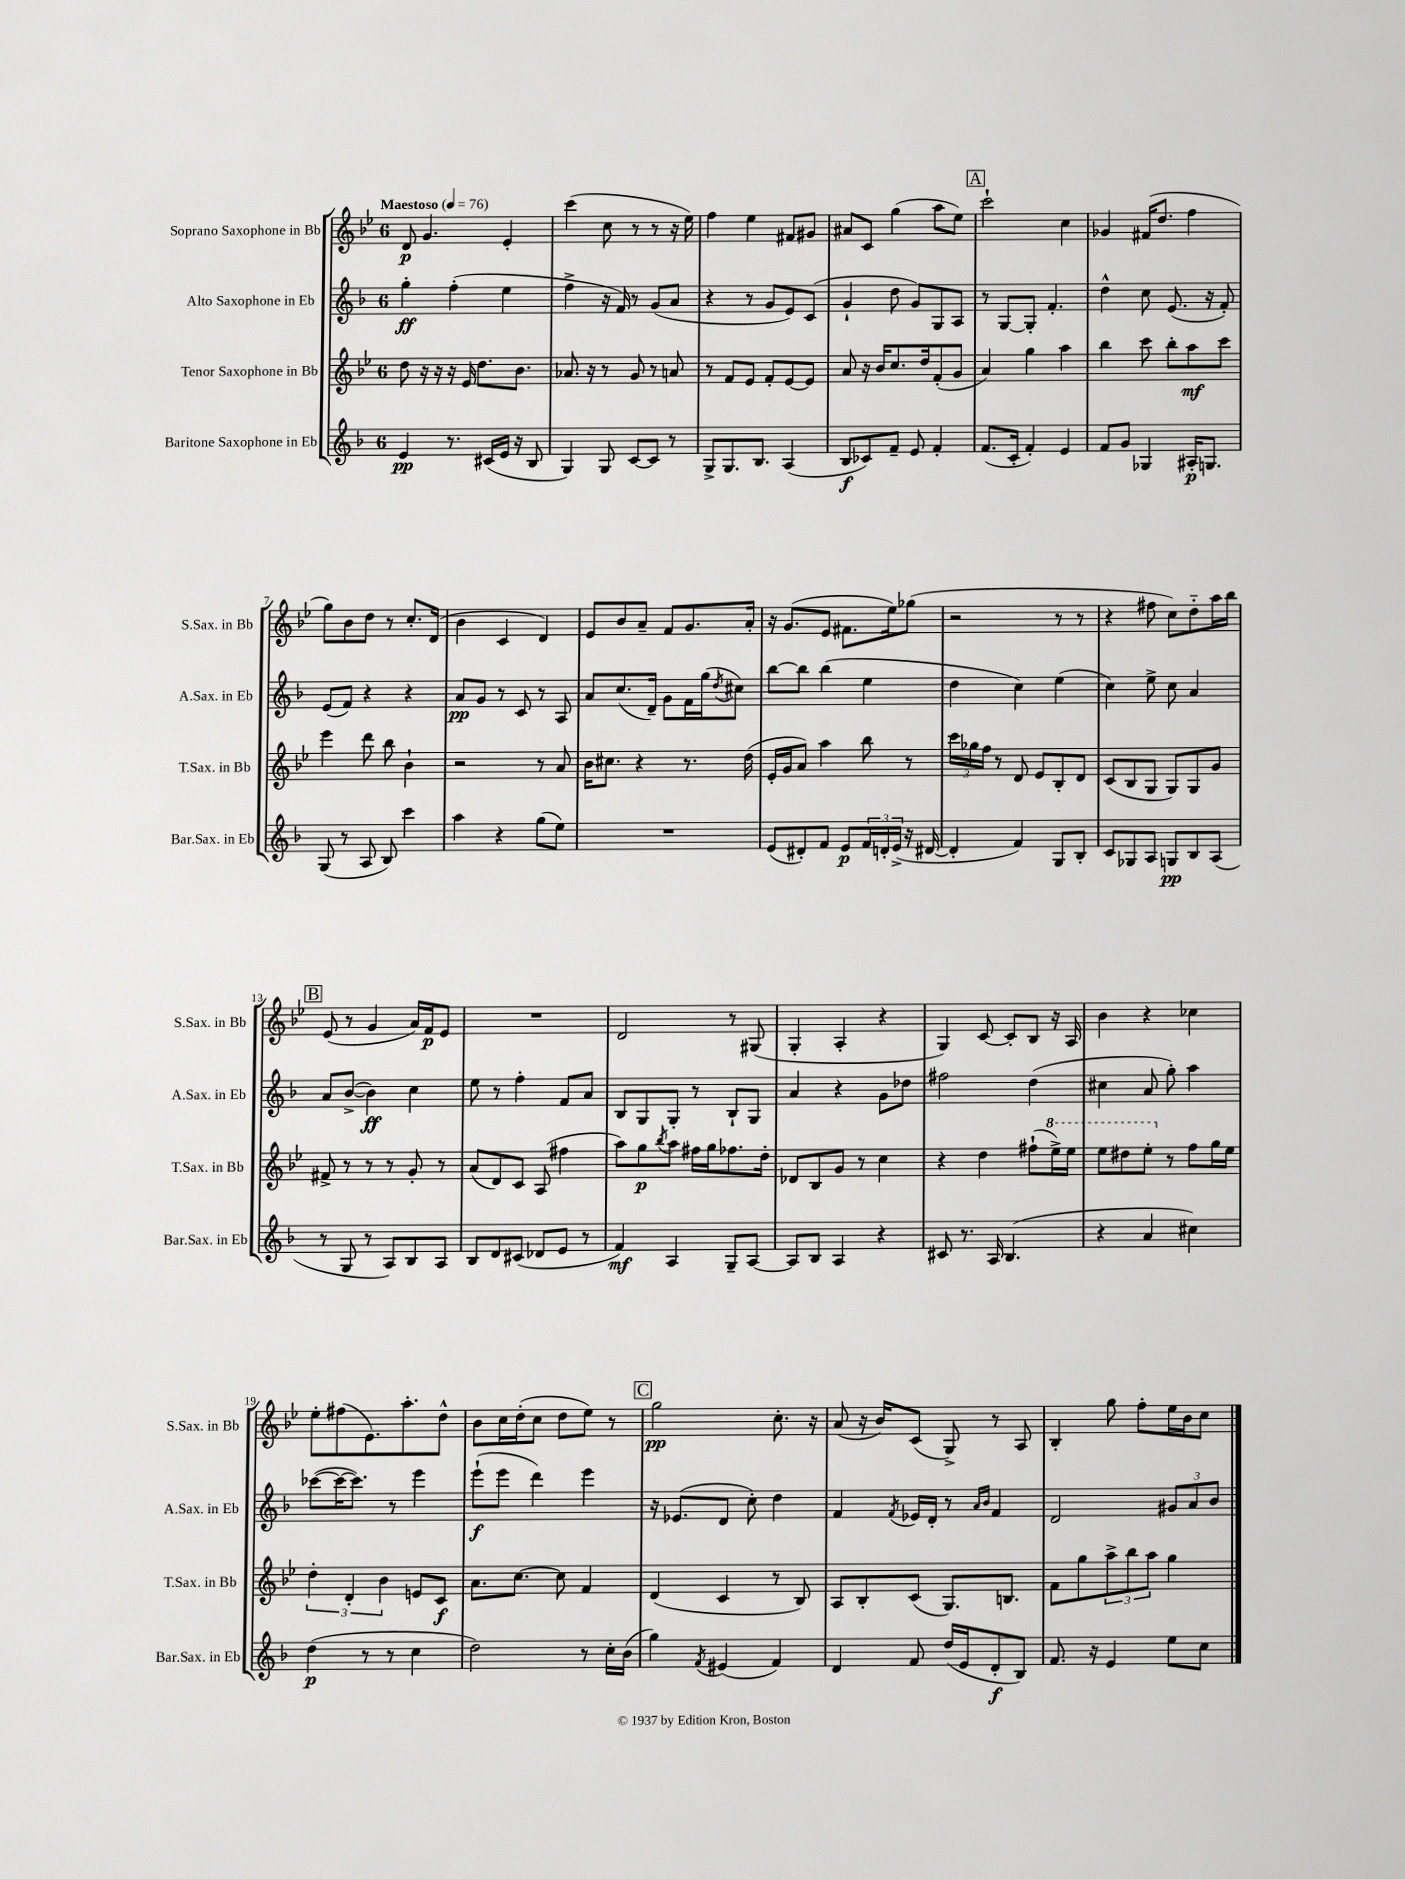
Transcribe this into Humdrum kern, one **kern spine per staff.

**kern	**kern	**kern	**kern
*staff4	*staff3	*staff2	*staff1
*clefG2	*clefG2	*clefG2	*clefG2
*k[b-]	*k[b-e-]	*k[b-]	*k[b-e-]
*M6/8	*M6/8	*M6/8	*M6/8
*MM76	*MM76	*MM76	*MM76
4e	8dd	4gg'	8d
.	16r	.	4.g
.	16r	.	.
8.r	16r	(4ff'	.
.	16e-	.	.
.	8.dd	.	.
(16c#	.	.	.
16e	.	4ee	4e-'
16r	8.b-	.	.
8B-	.	.	.
=	=	=	=
4G)	8.a-	4ff^	(4ccc
.	16r	.	.
8G	8r	16r	8cc
.	.	16f)	.
[8c	8g	8r	8r
8c]	8r	(8g	8r
8r	8a	8a	16r
.	.	.	16ee-)
=	=	=	=
8G^	8r	4r	4ff
8.G	8f	.	.
.	8e-	8r	4ee-
8.B-	.	.	.
.	8f'	8g	.
(4A	[8e-	8e)	8f#
.	8e-]	(8c	8g#
=	=	=	=
8B-	8a	4g`	8a#
8c-)	16r	.	8c
.	16b-	.	.
8f~	8.cc	8dd	(4gg
8e	.	8g)	.
.	16dd	.	.
4f'	(8f'	8G	8aa
.	8g	8A	8ee-)
=	=	=	=
(8.f	4a)	8r	2ccc`
.	.	[8G	.
16c'	.	.	.
4f')	4gg	8G']	.
.	.	4.f'	.
4e	4aa	.	4cc
=	=	=	=
8f	4bb-	4dd^^	4g-
8g	.	.	.
4G-	8ccc	8cc	(16f#
.	.	.	8.dd
.	8bb-'	(8.e	.
16A#'	8aa	.	4ff
8.G	.	16r	.
.	8ccc	8f')	.
=	=	=	=
(8G	4eee-	(8e	8gg)
8r	.	8f)	8b-
8A	8ddd	4r	8dd
8B-)	8bb-	.	8r
4ccc	4b-`	4r	8.cc'
.	.	.	(16d
=	=	=	=
4aa	2r	8a	4b-
.	.	8g	.
4r	.	8r	4c
.	.	8c	.
(8gg	8r	8r	4d)
8ee)	8a	8A	.
=	=	=	=
2.r	16b-	8a	8e-
.	8.cc#	.	.
.	.	(8.cc	8b-
.	4r	.	8a~
.	.	16d~)	.
.	.	8g	8f
.	8.r	16f	8.g
.	.	(16gg	.
.	.	8qdd	.
.	.	8cc#)	.
.	(16dd	.	16a'
=	=	=	=
(8e	16e-'	[8bb-	16r
.	16g	.	(8.g
8d#')	8a)	8bb-]	.
8f	4aa	(4bb-	8e-
8e	.	.	8.f#
24f	8bb-	4ee	.
24d'	.	.	.
.	.	.	16ee-)
(24e^	.	.	.
16r	8r	.	(8gg-
[16d#	.	.	.
=	=	=	=
4d#']	24ccc	4dd	2r
.	24gg-	.	.
.	24ff	.	.
.	8r	.	.
4f)	8d	4cc)	.
.	8e-	.	.
8G	8B-'	(4ee	8r
8B-'	8d	.	8r
=	=	=	=
8c	(8c	4cc)	4r
8G-	8B-	.	.
8A	8G	8ee^	8ff#
8G	8G)	8cc	8cc)
8B-	8G	4a	8dd'~
(8A	8g	.	16aa
.	.	.	16bb-
=	=	=	=
8r	8f#^	8a	(8e-
8G	8r	([8b-^	8r
8r	8r	4b-])	4g
8A)	8r	.	.
8B-	8g'	4cc	16a)
.	.	.	16f
8A	8r	.	8e-
=	=	=	=
8B-	(8a	8ee	2.r
8d	8d)	8r	.
(8c#	8c	4ff'	.
8d-	(8A	.	.
8e	4ff#	8f	.
8r	.	8a	.
=	=	=	=
4f)	8aa)	8B-	2d
.	8gg	8G	.
.	8qbb-	.	.
4A	8aa	8G'	.
.	16ff#	8r	.
.	16gg	.	.
8G~	8.ff-	8B-`	8r
[8A	.	8G	(8G#
.	16dd'	.	.
=	=	=	=
8A]	8d-	4a	4G'
8B-	8B-	.	.
4A	8g	4r	4A'
.	8r	.	.
4r	4cc	8g	4r
.	.	8dd-	.
=	=	=	=
8c#	4r	2ff#	4G)
8.r	.	.	.
.	4dd	.	[8c
16A	.	.	.
(4.B-	.	.	8c']
.	(8ff#`	(4dd	8B-
.	16eee-^)	.	16r
.	16eee-	.	16A
=	=	=	=
4r	8eee-	4cc#	4b-
.	8ddd#	.	.
4a	8eee-'	8a	4r
.	8r	8gg')	.
4cc#)	8ff	4aa	4cc-
.	16gg	.	.
.	16ee-	.	.
=	=	=	=
(4dd	6dd'	([8ccc-	8ee-'
.	.	16ccc-_	(8ff#
.	6d'	.	.
.	.	8.ccc-])	.
8r	.	.	8.e-)
.	6b-	.	.
8r	.	8r	.
.	.	.	8.aa'
4cc	8e	4eee	.
.	8c	.	8dd^^
=	=	=	=
2dd)	8.a	(8eee`	8b-
.	.	8eee	16cc
.	[8.cc	.	(16dd'
.	.	4ddd)	8cc
.	8cc]	.	8dd
8r	4f	4eee	8ee-)
16cc'	.	.	8r
(16b-	.	.	.
=	=	=	=
4gg)	(4d	16r	2gg
.	.	(8.e-	.
8qf	.	.	.
(4e#	4c	8d	.
.	.	8cc')	.
4f)	8r	4dd	8.cc'
.	8B-)	.	.
.	.	.	16r
=	=	=	=
4d	8A	4f	(8a
.	8B-'	.	16r
.	.	.	16b-)
.	.	8qf	.
8f	(8c	16e-	(8c
.	.	16d'	.
(16dd	8.G)	8r	8G^)
16e	.	.	.
.	.	16qqa	.
.	.	16qqb-	.
8d'	.	4f	8r
.	8.B	.	.
8B-)	.	.	8A
=	=	=	=
8.f	8f	2d	4B-'
.	8gg	.	.
16r	.	.	.
4e	12aa^	.	8gg
.	12bb-	.	.
.	.	.	8ff'
.	12aa	.	.
8ee	4gg	12g#	16ee-
.	.	.	16b-
.	.	12a	.
8cc	.	.	8cc
.	.	12b-	.
==	==	==	==
*-	*-	*-	*-
